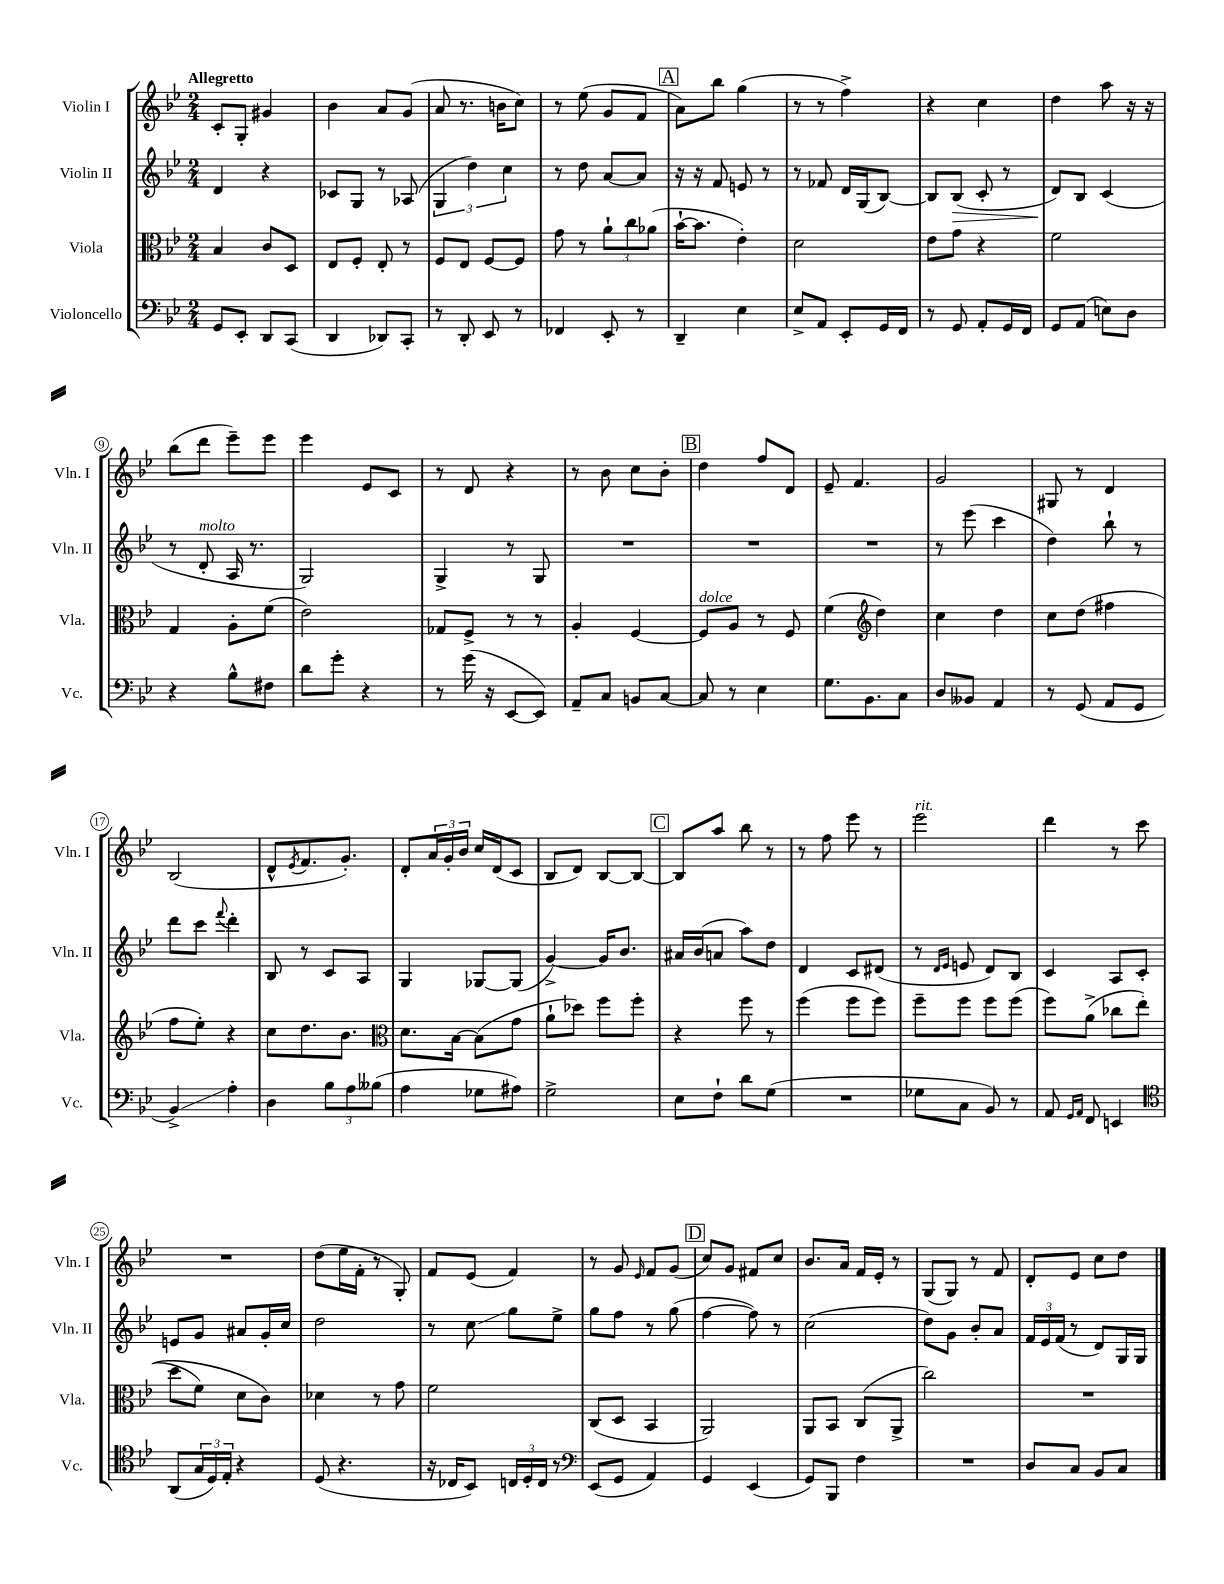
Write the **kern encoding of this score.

**kern	**kern	**kern	**kern
*staff4	*staff3	*staff2	*staff1
*clefF4	*clefC3	*clefG2	*clefG2
*k[b-e-]	*k[b-e-]	*k[b-e-]	*k[b-e-]
*M2/4	*M2/4	*M2/4	*M2/4
8GG	4B-	4d	8c'
8EE-'	.	.	8G'
8DD	8c	4r	4g#
(8CC	8D	.	.
=	=	=	=
4DD	8E-	8c-	4b-
.	8F'	8G	.
8DD-)	8E-'	8r	8a
8CC'	8r	(8A-	(8g
=	=	=	=
8r	8F	6G	8a
8DD'	8E-	.	8.r
.	.	6dd)	.
8EE-	[8F	.	.
.	.	.	16b
.	.	6cc	.
8r	8F]	.	8cc)
=	=	=	=
4FF-	8g	8r	8r
.	8r	8dd	(8ee-
8EE-'	12a`	[8a	8g
.	12cc	.	.
8r	.	8a]	8f
.	(12a-	.	.
=	=	=	=
4DD~	[16b-`	16r	8a)
.	8.b-]	16r	.
.	.	8f	8bb-
4E-	4e-')	8e	(4gg
.	.	8r	.
=	=	=	=
8E-^	2d	8r	8r
8AA	.	8f-	8r
8EE-'	.	16d	4ff^)
.	.	(16G	.
16GG	.	[8B-)	.
16FF	.	.	.
=	=	=	=
8r	8e-	8B-]	4r
8GG	8g	(8B-	.
8AA'	4r	8c'	4cc
16GG	.	8r	.
16FF	.	.	.
=	=	=	=
8GG	2f	8d)	4dd
(8AA	.	8B-	.
8E)	.	(4c	8aa
8D	.	.	16r
.	.	.	16r
=	=	=	=
4r	4G	8r	(8bb-
.	.	8d'	8ddd
8B-^^	8A'	16A	8eee-~)
.	.	8.r	.
8F#	(8f	.	8eee-
=	=	=	=
8d	2e-)	2G)	4eee-
8g'	.	.	.
4r	.	.	8e-
.	.	.	8c
=	=	=	=
8r	8G-	4G^	8r
(16g	8F^	.	8d
16r	.	.	.
[8EE-	8r	8r	4r
8EE-])	8r	8G	.
=	=	=	=
8AA~	4A'	2r	8r
8C	.	.	8b-
8BB	[4F	.	8cc
[8C	.	.	8b-'
=	=	=	=
8C]	8F]	2r	4dd
8r	8A	.	.
4E-	8r	.	8ff
.	8F	.	8d
=	=	=	=
8.G	(4f	2r	8e-~
.	.	.	4.f
8.BB-	.	.	.
*	*clefG2	*	*
.	4dd)	.	.
8C	.	.	.
=	=	=	=
8D	4cc	8r	2g
8BB--	.	(8eee-	.
4AA	4dd	4ccc	.
=	=	=	=
8r	8cc	4dd)	8G#
(8GG	(8dd	.	8r
8AA	4ff#	8bb-`	4d
8GG	.	8r	.
=	=	=	=
4BB-^)	8ff	8ddd	(2B-
.	8ee-')	8ccc	.
.	.	8qqfff	.
4A'	4r	4ddd'	.
=	=	=	=
4D	8cc	8B-	8d^^
.	.	.	8qe-
.	8.dd	8r	8.f
12B-	.	8c	.
.	8.b-	.	8.g')
12A	.	.	.
.	.	8A	.
(12B--	.	.	.
=	=	=	=
*	*clefC3	*	*
4A	8.d	4G	8d'
.	.	.	24a
.	.	.	24g'
.	[16B-	.	.
.	.	.	24b-
8G-	(8B-]	[8G-	16cc
.	.	.	(16d
8A#)	8g	(8G-]	8c
=	=	=	=
2G^	8a`	[4g^)	8B-
.	8dd-)	.	8d)
.	8ff	16g]	[8B-
.	.	8.b-	.
.	8ff'	.	8B-_
=	=	=	=
8E-	4r	16a#	8B-]
.	.	(16b-	.
8F`	.	8a	8aa
8d	8ff	8aa)	8bb-
(8G	8r	8dd	8r
=	=	=	=
2r	(4ff	4d	8r
.	.	.	8ff
.	8ff	8c	8eee-
.	8ff)	(8d#	8r
=	=	=	=
8G-	8ff~	8r	2eee-
.	.	16qqd	.
.	.	16qqe-	.
8C	8ff	8e	.
8BB-)	8ff	8d)	.
8r	(8ff	8B-	.
=	=	=	=
8AA	8ff)	4c	4ddd
16qqGG	.	.	.
16qqAA	.	.	.
8FF	&(8a^	.	.
4EE	8cc-	8A	8r
.	(8ee-	8c'	8ccc
=	=	=	=
*clefC4	*	*	*
(8AA	8dd	8e	2r
24G	8f)	8g	.
24D)	.	.	.
24E-'	.	.	.
4r	8d	8a#	.
.	8c&)	16g'	.
.	.	16cc	.
=	=	=	=
(8D	4d-	2dd	(8dd
4.r	.	.	16ee-
.	.	.	16f'
.	8r	.	8r
.	8g	.	8G')
=	=	=	=
16r	2f	8r	8f
16C-	.	.	.
8BB-)	.	8cc	(8e-
24C	.	8gg	4f)
24D'	.	.	.
24C	.	.	.
8r	.	8ee-^	.
=	=	=	=
*clefF4	*	*	*
(8EE-	(8C	8gg	8r
8GG	8D	8ff	8g
.	.	.	16qqe-
4AA)	4BB-	8r	8f
.	.	(8gg	(8g
=	=	=	=
4GG	2AA)	[4ff	8cc)
.	.	.	8g
(4EE-	.	8ff])	8f#
.	.	8r	8cc
=	=	=	=
8GG)	8AA	(2cc	8.b-
8BBB-	8BB-	.	.
.	.	.	16a
4F	(8C	.	16f
.	.	.	16e-'
.	8AA^	.	8r
=	=	=	=
2r	2cc)	8dd)	(8G
.	.	8g	8G)
.	.	8b-'	8r
.	.	8a	8f
=	=	=	=
8D	2r	24f	8d'
.	.	24e-	.
.	.	(24f	.
8C	.	8r	8e-
8BB-	.	8d)	8cc
8C	.	16G	8dd
.	.	16G	.
==	==	==	==
*-	*-	*-	*-
